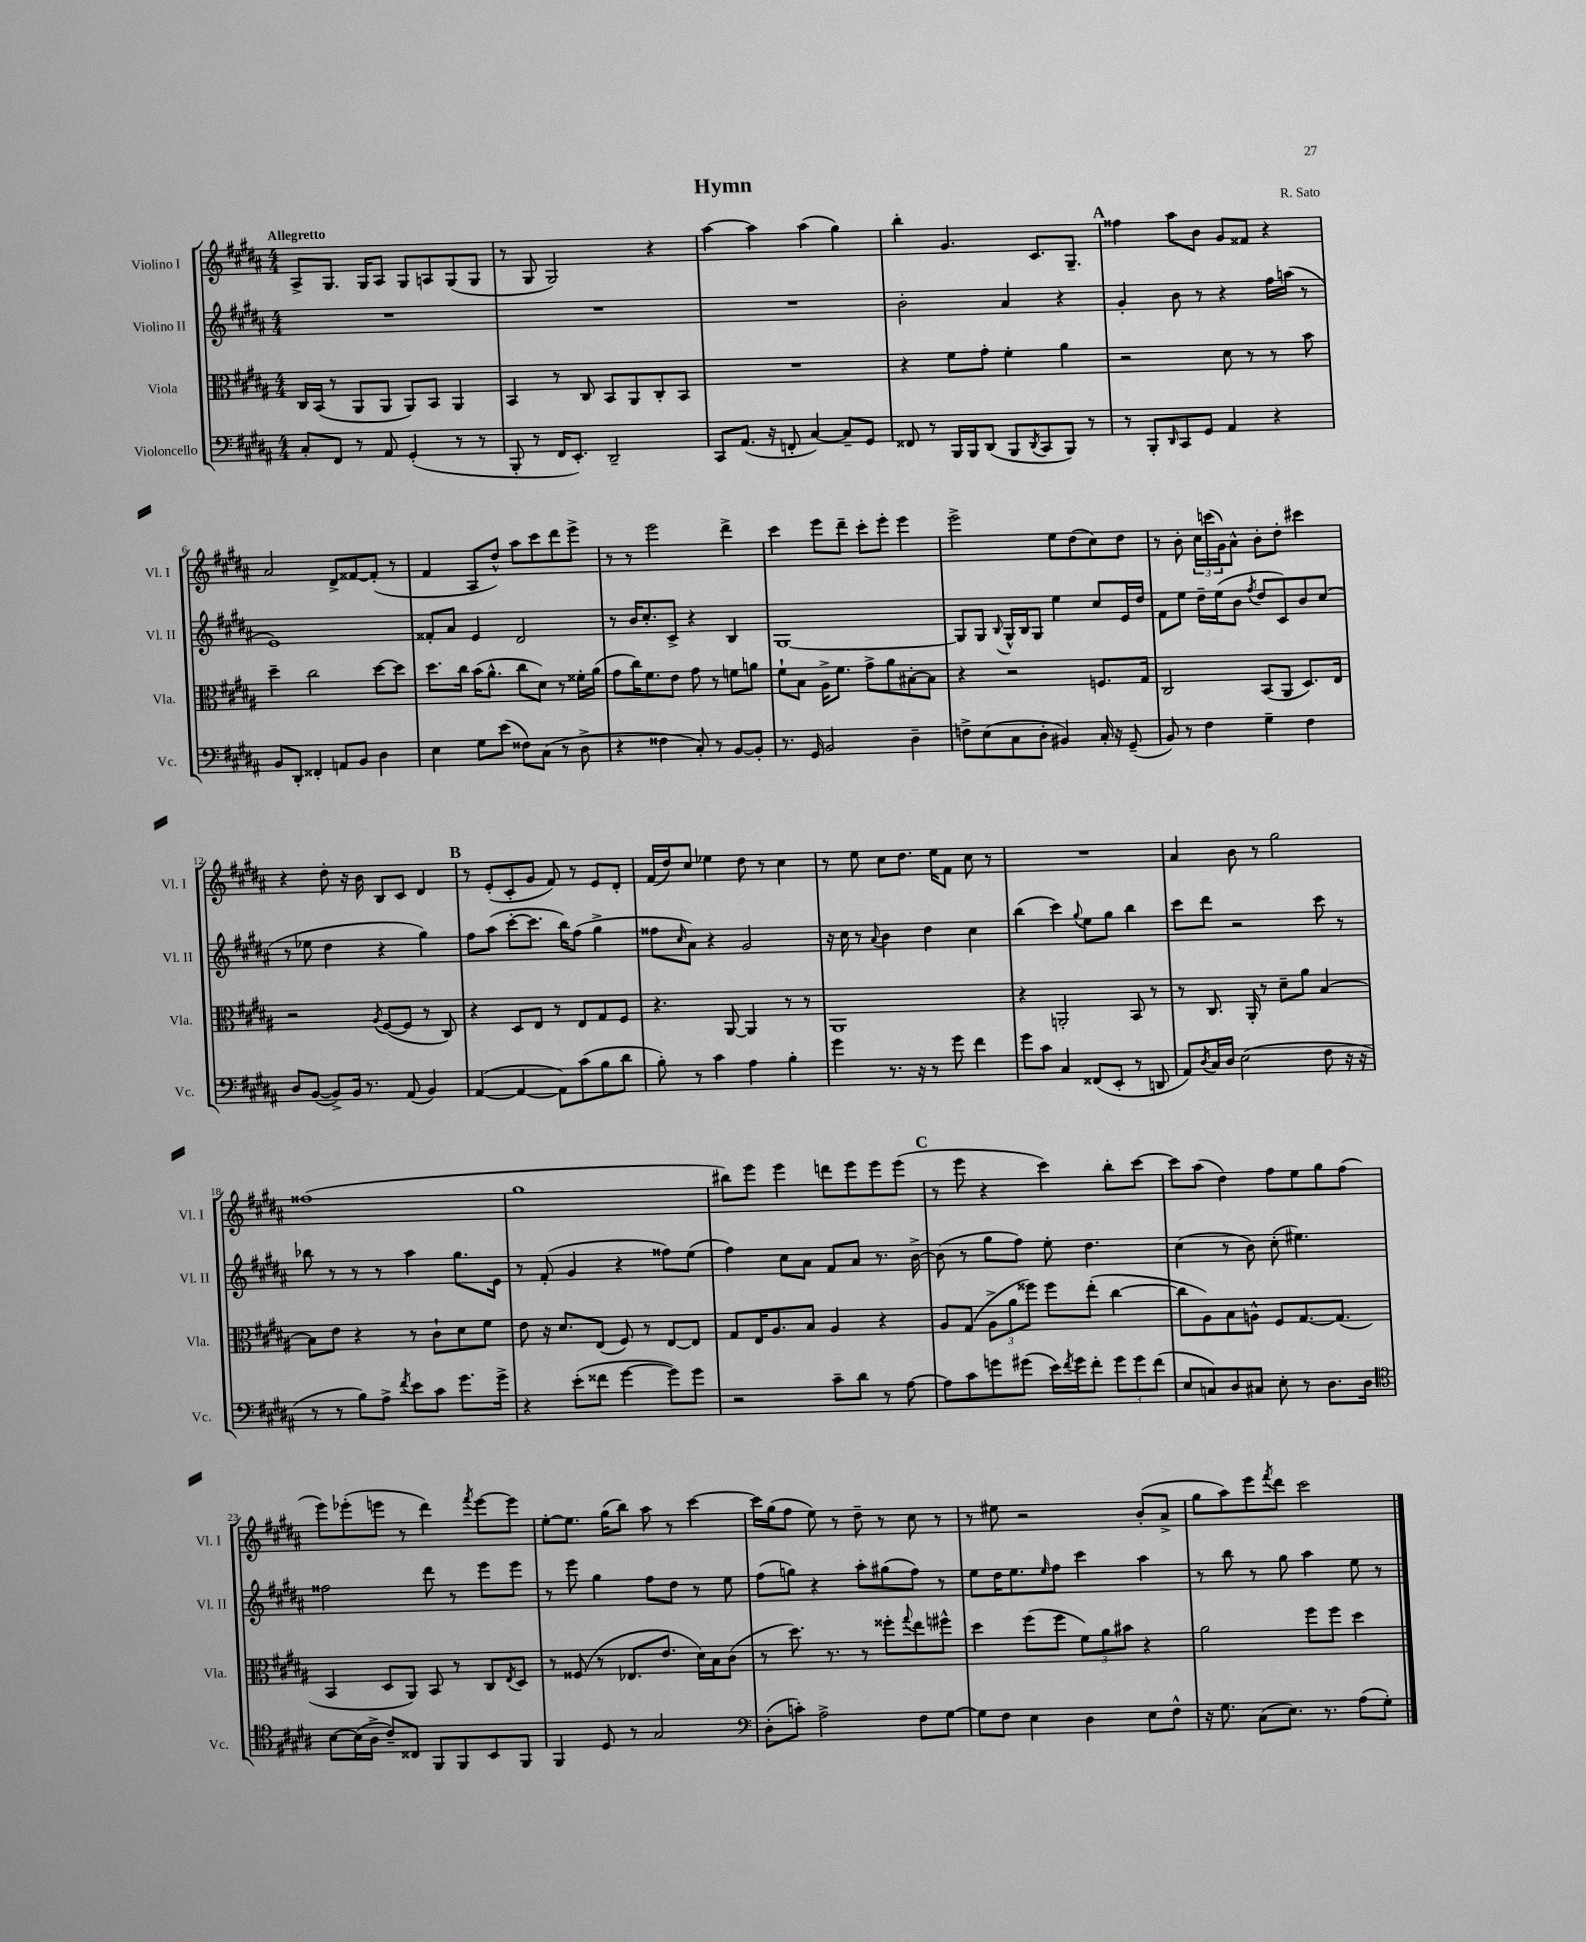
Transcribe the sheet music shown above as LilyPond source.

\header { title = "Hymn" composer = "R. Sato" }
<<
\new StaffGroup <<
\new Staff = "s0" \with { instrumentName = "Violino I" shortInstrumentName = "Vl. I" } {
    \clef treble \key b \major \numericTimeSignature \time 4/4 \tempo "Allegretto"
    ais8-> gis8. gis16 ais8 gis8 a8 gis8( gis8 |
    r8 gis8 gis2) r4 |
    ais''4~ ais''4 ais''4( gis''4) |
    b''4-. gis'4. cis'8. gis8.-- |
    \mark \markup { \bold "A" } fisis''4 ais''8 b'8 gis'8 fisis'8 r4 |
    ais'2 dis'8-> fisis'8~ fisis'8-.( r8 |
    fis'4 ais8 dis''8-^) ais''8 cis'''8 dis'''8 e'''8-> |
    r8 r8 e'''2 dis'''4-> |
    cis'''4 e'''8 dis'''8-- cis'''8-. e'''8-. e'''4 |
    e'''2-> e''8 dis''8( cis''8) dis''8 |
    r8 b'8-. \tuplet 3/2 { cis''16 c'''16( gis'16) } ais'8-^ b'8-. dis''8-. cis'''4 |
    r4 dis''8-. r16 b'16 b8 cis'8 dis'4 |
    \mark \markup { \bold "B" } r8 e'8-.( cis'8-. gis'8 fis'8) r8 e'8 dis'8-. |
    fis'16( dis''16) cis''8 ees''4 dis''8 r8 cis''4 |
    r8 e''8 cis''8 dis''8. e''16 fis'8 cis''8 r8 |
    R1 |
    ais'4 b'8 r8 gis''2 |
    fisis''1( |
    gis''1 |
    bis''8) e'''8 e'''4 d'''8 e'''8 e'''8 e'''8( |
    \mark \markup { \bold "C" } r8 e'''8 r4 cis'''4) b''8-. cis'''8~ |
    cis'''8 ais''8( dis''4) fis''8 e''8 gis''8 fis''8( |
    e'''8) ees'''8-.( e'''8 r8 dis'''4) \acciaccatura { fis'''8 } e'''8~ e'''8 |
    e''8~-. e''8. gis''16( b''8) ais''8 r8 cis'''4~ |
    cis'''16 gis''16( fis''8 e''8) r8 dis''8-- r8 cis''8 r8 |
    r8 eis''8 r2 b'8-.( ais'8-> |
    gis''8 ais''8) e'''8 \acciaccatura { fis'''8 } dis'''8 cis'''2 \bar "|." |
}
\new Staff = "s1" \with { instrumentName = "Violino II" shortInstrumentName = "Vl. II" } {
    \clef treble \key b \major \numericTimeSignature \time 4/4
    R1 |
    R1 |
    R1 |
    b'2-. ais'4 r4 |
    \mark \markup { \bold "A" } gis'4-. b'8 r8 r4 fis''16 a''16( r8 |
    e'1) |
    fisis'8-. ais'8 e'4 dis'2 |
    r8 b'16 cis''8.-. cis'8-> r4 b4 |
    gis1~ |
    gis8 gis8 \appoggiatura { b8 } gis16-^ b16 gis8 e''4 cis''8 e'16 dis''16 |
    fis'8 e''8 dis''16-- e''16( b'8 \acciaccatura { fis''8 } dis''8 cis'8) b'8 cis''8( |
    r8 ees''8 dis''4 r4 gis''4) |
    \mark \markup { \bold "B" } fis''8 ais''8( cis'''8~-. cis'''8. b''16) fis''8( gis''4-> |
    fisis''8 \grace { cis''16 } ais'8) r4 gis'2 |
    r16 cis''16 r8 \appoggiatura { ais'8 } b'4 dis''4 cis''4 |
    b''4( cis'''4) \appoggiatura { gis''8 } e''8 gis''8 b''4 |
    cis'''8 dis'''8 r2 cis'''8 r8 |
    bes''8 r8 r8 r8 ais''4 gis''8. e'16 |
    r8 fis'8-.( gis'4 r4 fisis''8) e''8( |
    fis''4) cis''8 ais'8 fis'8 ais'8 r8. b'16~-> |
    \mark \markup { \bold "C" } b'8( r8 gis''8 fis''8) e''8-. dis''4. |
    cis''4( r8 b'8) cis''8-.( eis''4.) |
    fisis''2 dis'''8 r8 e'''8 e'''8 |
    r8 e'''8 gis''4 fis''8 dis''8 r8 e''8 |
    fis''8( g''8) r4 ais''8-. gis''8( fis''8) r8 |
    e''8 dis''16 e''8. \grace { e''16 } fis''8 cis'''4 ais''4 |
    r8 b''8 r8 gis''8 ais''4 e''8 r8 \bar "|." |
}
\new Staff = "s2" \with { instrumentName = "Viola" shortInstrumentName = "Vla." } {
    \clef alto \key b \major \numericTimeSignature \time 4/4
    cis16 b,16( r8 ais,8 ais,8 ais,8) b,8 ais,4 |
    b,4 r8 cis8 b,8 ais,8 cis8-. b,8 |
    R1 |
    r4 fis'8 gis'8-. fis'4-. ais'4 |
    \mark \markup { \bold "A" } r2 dis'8 r8 r8 b'8 |
    dis''4-- cis''2 dis''8~ dis''8 |
    dis''8. cis''16 b'16( ais'8.-^ cis''8 dis'8) r8 fisis'16-. ais'16( |
    gis'8 cis''16) fis'8. e'8 gis'8 r8 f'8 a'8 |
    fis'8-! b8 ais16-> fis'8. gis'8-> ais'8 bis8~-. bis8 |
    r4 r2 f8. gis16 |
    cis2 b,8( ais,8 dis8.) e16 |
    r2 \acciaccatura { ais8 } fis8~( fis8 r8 cis8) |
    \mark \markup { \bold "B" } r4 dis8 e8 r8 e8 gis8 fis8 |
    r4. ais,8~ ais,4 r8 r8 |
    ais,1 |
    r4 a,2-. b,8 r8 |
    r8 cis8. ais,16-. r8 dis'8-- ais'8 b4~ |
    b8 e'8 r4 r8 cis'8-! dis'8 fis'8 |
    e'8 r16 dis'8. e8( fis8) r8 e8~ e8 |
    gis8 e16 ais8. b8 ais4 r4 |
    \mark \markup { \bold "C" } ais8 gis8( \tuplet 3/2 { ais8-> ais'8 fisis''8) } fisis''8 e''8-.( cis''4~ |
    cis''8 ais8) b8 a8-^ fis8 gis8.~ gis8.( |
    b,4 dis8 ais,8) b,8 r8 cis8 \acciaccatura { e8 } dis8 |
    r8 fisis8( r8 ees8. e'8. dis'16) b16 cis'8( |
    r8 dis''8.) r8. r8 fisis''8-. \appoggiatura { gis''8 } e''8 fis''8-^ |
    dis''4 fis''8( fis''8 \tuplet 3/2 { fis'8) ais'8 bis'8 } r4 |
    ais'2 fis''8 fis''8 dis''4 \bar "|." |
}
\new Staff = "s3" \with { instrumentName = "Violoncello" shortInstrumentName = "Vc." } {
    \clef bass \key b \major \numericTimeSignature \time 4/4
    cis8-. fis,8 r8 ais,8 gis,4-.( r8 r8 |
    b,,8-. r8 fis,16 e,8.-.) dis,2-- |
    cis,8 ais,8.( r16 f,8-. cis4~) cis8-- gis,8 |
    fisis,8 r8 b,,16 b,,16 dis,8( b,,8 \acciaccatura { dis,8 } cis,8 b,,8) r8 |
    \mark \markup { \bold "A" } r8 b,,8-. \grace { dis,16 } cis,8 gis,8 ais,4 r4 |
    b,8 dis,8-. fisis,4-. a,8 b,8 dis4 |
    e4 gis8 e'8( fisis8) cis8( r8 dis8-> |
    r4 fisis4 cis8-.) r8 b,8~ b,8-. |
    r8. gis,16 b,2 dis4-- |
    f8-> e8( cis8 dis8-. bis,4) cis16-. r16 gis,8--( |
    b,8) r8 fis4 gis4-- fis4 |
    dis8 b,8~( b,8->) b,16 r8. ais,8( b,4) |
    \mark \markup { \bold "B" } ais,4~( ais,4~ ais,8) cis'8( b8 dis'8 |
    b8-.) r8 cis'4 ais4 b4-. |
    gis'4 r8. r16 r8 gis'8 fis'4 |
    gis'8 cis'8 cis4 fisis,8( e,8-. r8 d,8 |
    ais,8) \acciaccatura { dis8 } cis16 dis16 e2( fis8 r16 r16 |
    r8 r8 b8) ais8-> \acciaccatura { fis'8 } e'8 cis'8 gis'8. gis'16-> |
    r4 e'8-.( fisis'8 gis'4~ gis'8) gis'8 |
    r2 cis'8-- dis'8 r8 ais8~ |
    \mark \markup { \bold "C" } ais8 cis'8 g'8 gis'8( e'16) \acciaccatura { fis'8 } gis'16 fis'8-. \tuplet 3/2 { gis'8 gis'8 fis'8( } |
    e8 c8) dis8 cis8 e8-. r8 dis8. dis16 |
    \clef tenor b8~ b16( ais16-> cis'8--) cisis8 fis,8 fis,8 b,8 fis,8 |
    fis,4 dis8 r8 gis2 |
    \clef bass dis8-.( c'8-.) ais2-> fis8 gis8~ |
    gis8 fis8 e4 dis4 e8 fis8-^ |
    r16 gis8. cis8( e8.) r8. ais8( gis8-.) \bar "|." |
}
>>
>>
